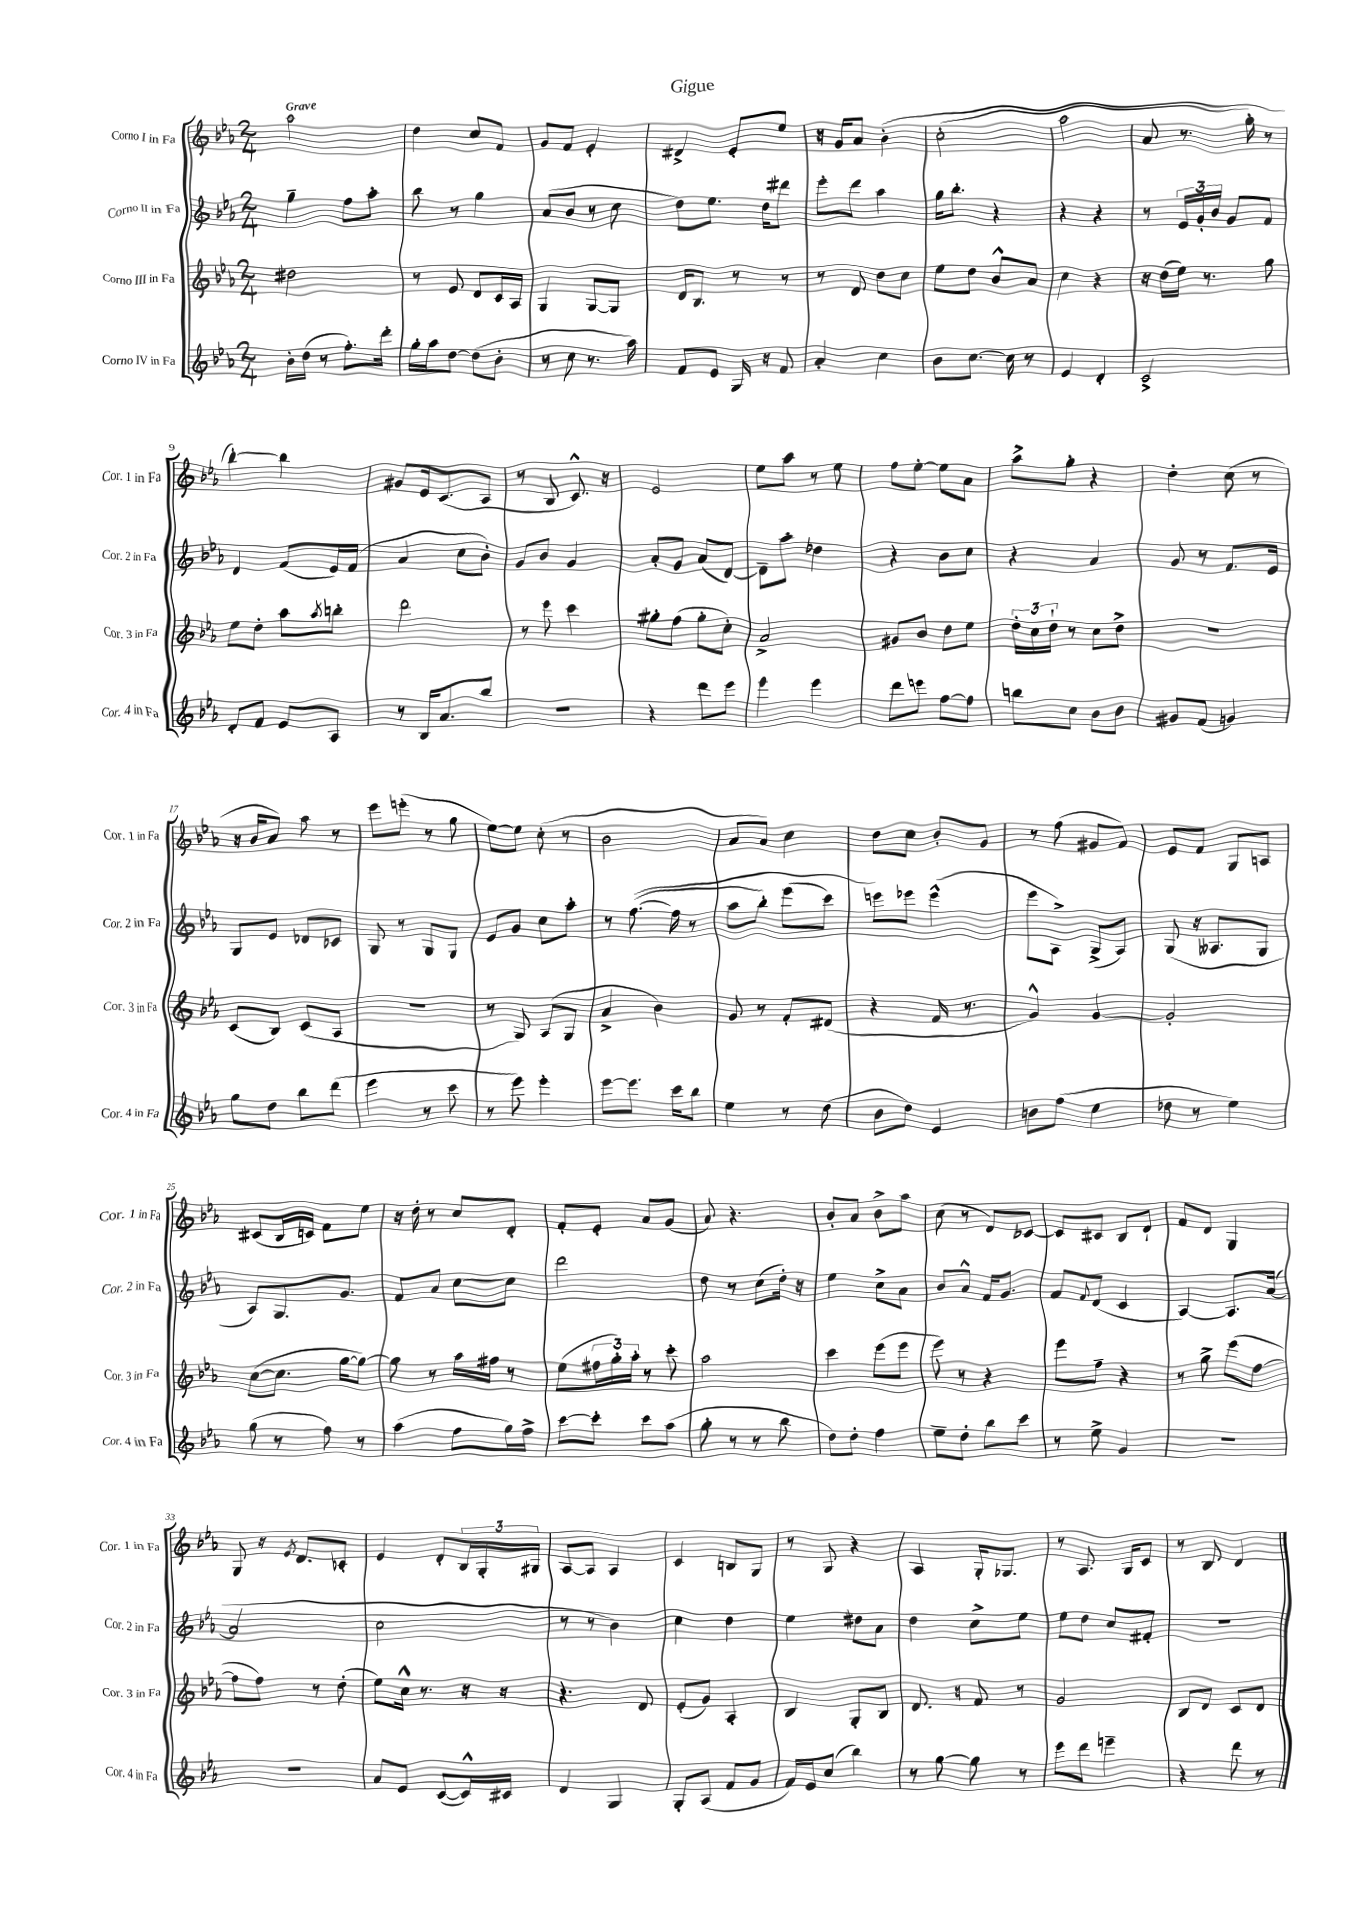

**kern	**kern	**kern	**kern
*staff4	*staff3	*staff2	*staff1
*clefG2	*clefG2	*clefG2	*clefG2
*k[b-e-a-]	*k[b-e-a-]	*k[b-e-a-]	*k[b-e-a-]
*M2/4	*M2/4	*M2/4	*M2/4
16b-'\LL	2dd#\	4gg~\	2aa-\
(16dd\JJ	.	.	.
8r	.	.	.
8.ff'\L)	.	8ff\L	.
.	.	8aa-'\J	.
16ddd'\Jk	.	.	.
=	=	=	=
16gg'\LL	8r	8bb-\	4dd\
16aa-\J	.	.	.
[8dd\J	8e-/	8r	.
(8dd\]L	8d/L	4gg\	8cc/L
8b-'\J	16c/L	.	8f/J
.	16A-/JJ	.	.
=	=	=	=
8r	4G/	(8a-/L	8g/L
8cc\	.	8b-/J	8f/J
8.r	[8G/L	8r	4e-'/
.	8G/]J	8cc\	.
16aa-\)	.	.	.
=	=	=	=
8f/L	16d/LK	8dd\L)	4d#^/
.	8.B-/J	.	.
8e-/J	.	8.ee-\J	.
16G/	8r	.	8e-'/L
16r	.	16dd\LK	.
8f/	8r	8ddd#\J	8ee-/J
=	=	=	=
4a-'/	8r	8eee-'\L	16r
.	.	.	16g/LK
.	8d/	8ddd\J	8a-/J
4cc\	8dd\L	4aa-\	&(4b-'\
.	8cc\J	.	.
=	=	=	=
8b-\L	8ee-\L	16gg\LK	(2cc'\
.	.	8.bb-'\J	.
[8.cc\J	8dd\J	.	.
.	8b-^^/L	4r	.
16cc\]	.	.	.
8r	8a-/J	.	.
=	=	=	=
4e-/	4cc\	4r	2aa-\
4d'/	4r	4r	.
=	=	=	=
2c^/	16r	8r	8a-/
.	(16dd\LL	.	.
.	16ee-\JJ)	24e-/LL	8.r
.	.	24g'/	.
.	8.r	.	.
.	.	24b-/JJ	.
.	.	8g/L	.
.	.	.	16gg'\)
.	8gg\	8f/J	8r
=	=	=	=
8d'/L	8ee-\L	4d/	[4bb-'\&)
8f/J	8dd'\J	.	.
8e-/L	8aa-\L	(8f/L	4bb-\]
.	8qaa-/	.	.
8A-/J	8bb'\J	16e-/L)	.
.	.	(16f/JJ	.
=	=	=	=
8r	2ddd\	4a-/	8g#/L
16B-/LK	.	.	16e-/k
8.a-/	.	.	(8.c/
.	.	8cc\L	.
8bb-/J	.	8b-'\J)	8A-/J
=	=	=	=
2r	8r	8g/L	8r
.	8eee-\	8b-/J	8B-/
.	4ccc\	4g/	8.c^^/)
.	.	.	16r
=	=	=	=
4r	8gg#'\L	8a-'/L	2e-/
.	(8ff\J	8g/J	.
8ddd\L	8gg#'\L	(8a-/L	.
8eee-\J	8cc'\J)	[8d/J)	.
=	=	=	=
4eee-\	2a-^/	8d~\]L	8ee-\L
.	.	8aa-'\J	8aa-\J
4eee-\	.	4dd-\	8r
.	.	.	8ee-\
=	=	=	=
8ddd\L	8g#/L	4r	8ff\L
8eee\J	8b-/J	.	[8ee-'\J
[8ff\L	8dd\L	8b-\L	8ee-\]L
8ff\]J	8ee-\J	8cc\J	8a-\J
=	=	=	=
8bb\L	24dd'\LL	4r	8aa-^\L
.	24cc\	.	.
.	24dd`\JJ	.	.
8cc\J	8r	.	8gg'\J
8b-\L	8cc\L	4a-/	4r
8b-\J	8dd^\J	.	.
=	=	=	=
8g#/L	2r	8g/	4dd'\
(8f/J	.	8r	.
4g/)	.	8.f/L	(8cc\
.	.	.	8r
.	.	16e-/Jk	.
=	=	=	=
8gg\L	(8c/L	8G/L	16r
.	.	.	16b-/LK
8dd\J	8B-/J)	8e-/J	8a-/J)
8bb-\L	(8c/L	8d-/L	8aa-\
(8ddd\J	8A-/J	8c-/J	8r
=	=	=	=
4eee-\	2r	8G/	8eee-\L
.	.	8r	(8eee'\J
8r	.	8G/L	8r
8ccc\	.	8G/J	8gg\
=	=	=	=
8r	8r	8e-/L	[8ee-\L)
8eee-\)	8G/)	8g/J	8ee-\]J
4eee-'\	(8A-/L	8cc\L	(8cc'\
.	8G/J	8aa-'\J	8r
=	=	=	=
[8eee-\L	4a-^/	8r	2b-\
8.eee-\]J	.	&(([8.ff\	.
.	4b-\)	.	.
16ccc\LK	.	16ff\]	.
8bb-\J	.	8r	.
=	=	=	=
4ee-\	8g/	8aa-\L	8a-/L
.	8r	8bb-'\J)	8a-/J)
8r	8f'/L	(8eee-\L	4cc\
(8dd\	(8d#/J	8ccc\J)	.
=	=	=	=
8b-\L	4r	8eee\L&)	8dd\L
8dd\J)	.	8eee-\J	8cc\J
4e-/	16f/	(4eee-^^\	8b-'/L
.	8.r	.	.
.	.	.	8g/J
=	=	=	=
8b\L	4g^^/)	8eee-\L	8r
(8ff\J	.	8A-^\J)	(8ff\
4ee-\	[4g/	(8G^/L	8g#/L
.	.	8A-/J)	8f/J)
=	=	=	=
8dd-\	2g'/]	(8G/	8e-/L
8r	.	16r	8f/J
.	.	8.A--/L	.
4ee-\)	.	.	8G/L
.	.	8G/J	8A/J
=	=	=	=
(8gg\	([8cc\L	8A-/L)	(8c#/L
8r	8.cc\]J	8.G/	16B-/L
.	.	.	16c/JJ)
8ff\)	.	.	8f\L
.	[16gg\LK	8.g/J	.
8r	8gg\_J)	.	8ee-\J
=	=	=	=
(4aa-\	8gg\]	8f/L	16r
.	.	.	16dd'\
.	8r	8a-/J	8r
8ff\L	16aa-\LL	[8cc\L	8cc/L
.	16ff#\JJ	.	.
16gg\L)	8r	8cc\]J	8d'/J
16ff^\JJ	.	.	.
=	=	=	=
[8ccc\L	(8ee-\L	2ddd\	8f'/L
8ccc'\]J	24ff#\L	.	8e-'/J
.	24gg'\)	.	.
.	24aa-'\JJ	.	.
8ccc\L	8r	.	8a-/L
(8aa-\J	8ccc'\	.	(8g/J
=	=	=	=
8gg'\	2aa-\	8dd\	8a-/)
8r	.	8r	4.r
8r	.	(8cc\L	.
8bb-\	.	16dd'\Jk)	.
.	.	16r	.
=	=	=	=
8dd\L)	4ccc\	4ee-\	8b-'/L
8dd'\J	.	.	8a-/J
4ff\	(8eee-\L	8cc^\L	8b-^\L
.	8eee-\J	8a-\J	8aa-\J
=	=	=	=
8ee-~\L	8eee-\)	8b-/L	(8cc\
8dd'\J	8r	8a-^^/J	8r
8bb-\L	4r	16f/LK	8d/L)
.	.	8.g/J	.
8ccc\J	.	.	[8c-/J
=	=	=	=
8r	8eee-\L	8f/L	8c-/]L
.	.	8qqf/	.
8ee-^\	8ff~\J	(8d/J	8c#/J
4g/	4r	4c/	8B-/L
.	.	.	8d`/J
=	=	=	=
2r	8r	[4A-/)	8f/L
.	8gg^\	.	8d/J
.	(8eee-\L	8.A-/]L	4G/
.	[8ff\J	.	.
.	.	([16a-/Jk	.
=	=	=	=
2r	8ff\]L	2a-/]	8G/
.	8ff\J)	.	16r
.	.	.	8qe-/
.	.	.	8.d/L
.	8r	.	.
.	(8dd'\	.	8c-'/J
=	=	=	=
8a-/L	8ee-\L)	2cc\	4e-/
8e-/J	16cc^^\Jk	.	.
.	8.r	.	.
([8c/L	.	.	8d'/L
16c^^/]L)	16r	.	24B-/L
.	.	.	24G'/
16c#/JJ	16r	.	.
.	.	.	24G#/JJ
=	=	=	=
4d/	4.r	8r	[8A-/L
.	.	8r	8A-/]J
4G/	.	4b-\)	4A-/
.	8d/	.	.
=	=	=	=
8G'/L	(8e-'/L	4cc\	4c/
(8A-/J	8g/J)	.	.
8f/L	4A-'/	4dd\	8B/L
8g/J	.	.	8G/J
=	=	=	=
16f/LL)	4B-/	4ee-\	8r
16e-/J	.	.	.
(8cc/J	.	.	8G/
4bb-\)	8G'/L	8dd#\L	4r
.	8B-/J	8a-\J	.
=	=	=	=
8r	8.d/	4dd\	4A-/
[8gg\	.	.	.
.	16r	.	.
8gg\]	8f/	8cc^\L	16G'/LK
.	.	.	8.G-/J
8r	8r	8ee-\J	.
=	=	=	=
8eee-\L	2g/	8ee-\L	8r
8ddd\J	.	8dd\J	8.A-/
4eee~\	.	8cc/L	.
.	.	.	16G/LK
.	.	8f#'/J	8c/J
=	=	=	=
4r	8B-/L	2r	8r
.	8d/J	.	8B-/
8ddd\	8c/L	.	4d/
8r	8d/J	.	.
==	==	==	==
*-	*-	*-	*-
